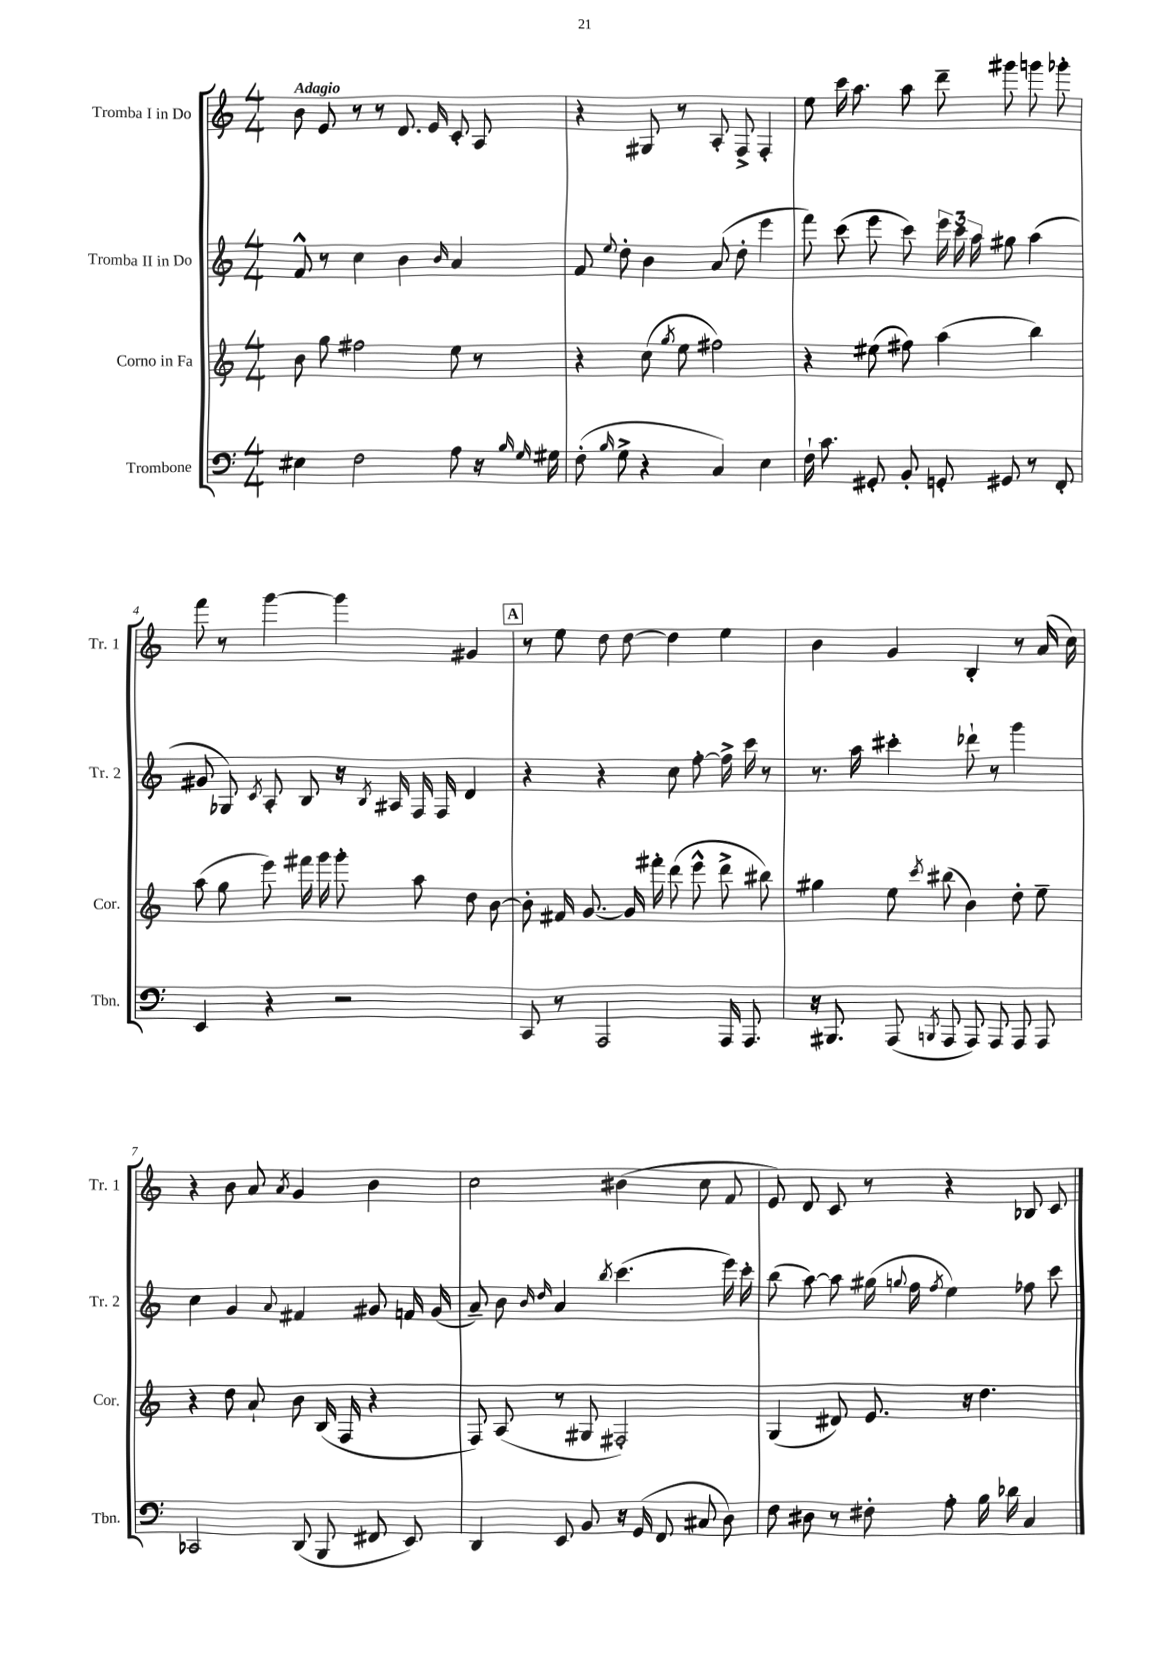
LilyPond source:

<<
\new StaffGroup <<
\new Staff = "s0" \with { instrumentName = "Tromba I in Do" shortInstrumentName = "Tr. 1" } {
    \clef treble \key c \major \numericTimeSignature \time 4/4 \tempo "Adagio"
    \autoBeamOff b'8 e'8 r8 r8 d'8. e'16 c'8-. a8 |
    r4 gis8 r8 a8-. f8-> f4-. |
    e''8 c'''16 a''8. a''8 d'''8-- gis'''8 g'''8 ges'''8-. |
    f'''8 r8 g'''4~ g'''4 gis'4 |
    \mark \markup { \box "A" } r8 e''8 d''8 d''8~ d''4 e''4 |
    b'4 g'4 b4-. r8 a'16( c''16) |
    r4 b'8 a'8 \acciaccatura { a'8 } g'4 b'4 |
    c''2 bis'4( c''8 f'8 |
    e'8) d'8 c'8 r8 r4 bes8 c'8 \bar "|." |
}
\new Staff = "s1" \with { instrumentName = "Tromba II in Do" shortInstrumentName = "Tr. 2" } {
    \clef treble \key c \major \numericTimeSignature \time 4/4
    \autoBeamOff f'8-^ r8 c''4 b'4 \grace { b'16 } a'4 |
    f'8 \appoggiatura { e''8 } d''8-. b'4 a'8( d''8-. e'''4 |
    f'''8) c'''8( e'''8 c'''8) \tuplet 3/2 { e'''16 c'''16 a''16 } gis''8 a''4( |
    gis'8 ges8) \acciaccatura { c'8 } a8-. b8 r16 \acciaccatura { b8 } ais16 f16 f16 d'4 |
    \mark \markup { \box "A" } r4 r4 c''8 f''8~-. f''16-> c'''16 r8 |
    r8. a''16 cis'''4-. des'''8-! r8 g'''4 |
    c''4 g'4 \appoggiatura { a'8 } fis'4 gis'8 f'16 gis'16( |
    a'8--) b'8 \grace { b'16 d''16 } a'4 \acciaccatura { b''8 } c'''4.( e'''16) c'''16-. |
    b''8( a''8~) a''8 gis''16( \appoggiatura { g''8 } f''16 \acciaccatura { f''8 } e''4) fes''8 c'''8 \bar "|." |
}
\new Staff = "s2" \with { instrumentName = "Corno in Fa" shortInstrumentName = "Cor." } {
    \clef treble \key c \major \numericTimeSignature \time 4/4
    \autoBeamOff b'8 g''8 fis''2 e''8 r8 |
    r4 c''8( \acciaccatura { g''8 } e''8 fis''2) |
    r4 eis''8( fis''8) a''4( b''4) |
    a''8( g''8 e'''8) fis'''16 g'''16 g'''8-. a''8 d''8 b'8~ |
    \mark \markup { \box "A" } b'8-. fis'16 g'8.~ g'16 fis'''16-. d'''8( e'''8-^ d'''8-> bis''8) |
    gis''4 e''8 \acciaccatura { c'''8 } bis''8( b'4) d''8-. e''8-- |
    r4 d''8 a'8-! b'8 b16( f16 r4 |
    f8) a8( r8 gis8 fis2-.) |
    g4( dis'8) e'8. r16 d''4. \bar "|." |
}
\new Staff = "s3" \with { instrumentName = "Trombone" shortInstrumentName = "Tbn." } {
    \clef bass \key c \major \numericTimeSignature \time 4/4
    \autoBeamOff eis4 f2 a8 r16 \grace { b16 g16 } gis16 |
    f8-.( \grace { b16 } g8-> r4 c4) e4 |
    f16-! c'8. gis,8-. b,8-. g,8-. gis,8 r8 f,8-. |
    e,4 r4 r2 |
    \mark \markup { \box "A" } c,8 r8 a,,2 a,,16 a,,8. |
    r16 bis,,8. a,,8( \acciaccatura { b,,8 } a,,8 a,,8) a,,8 a,,8 a,,8 |
    ces,2 d,8( b,,8 fis,8 e,8) |
    d,4 e,8 b,8 r16 g,16( f,8 cis8 d8) |
    f8 dis8 r8 fis8-. a8-. b16 des'16 c4 \bar "|." |
}
>>
>>
